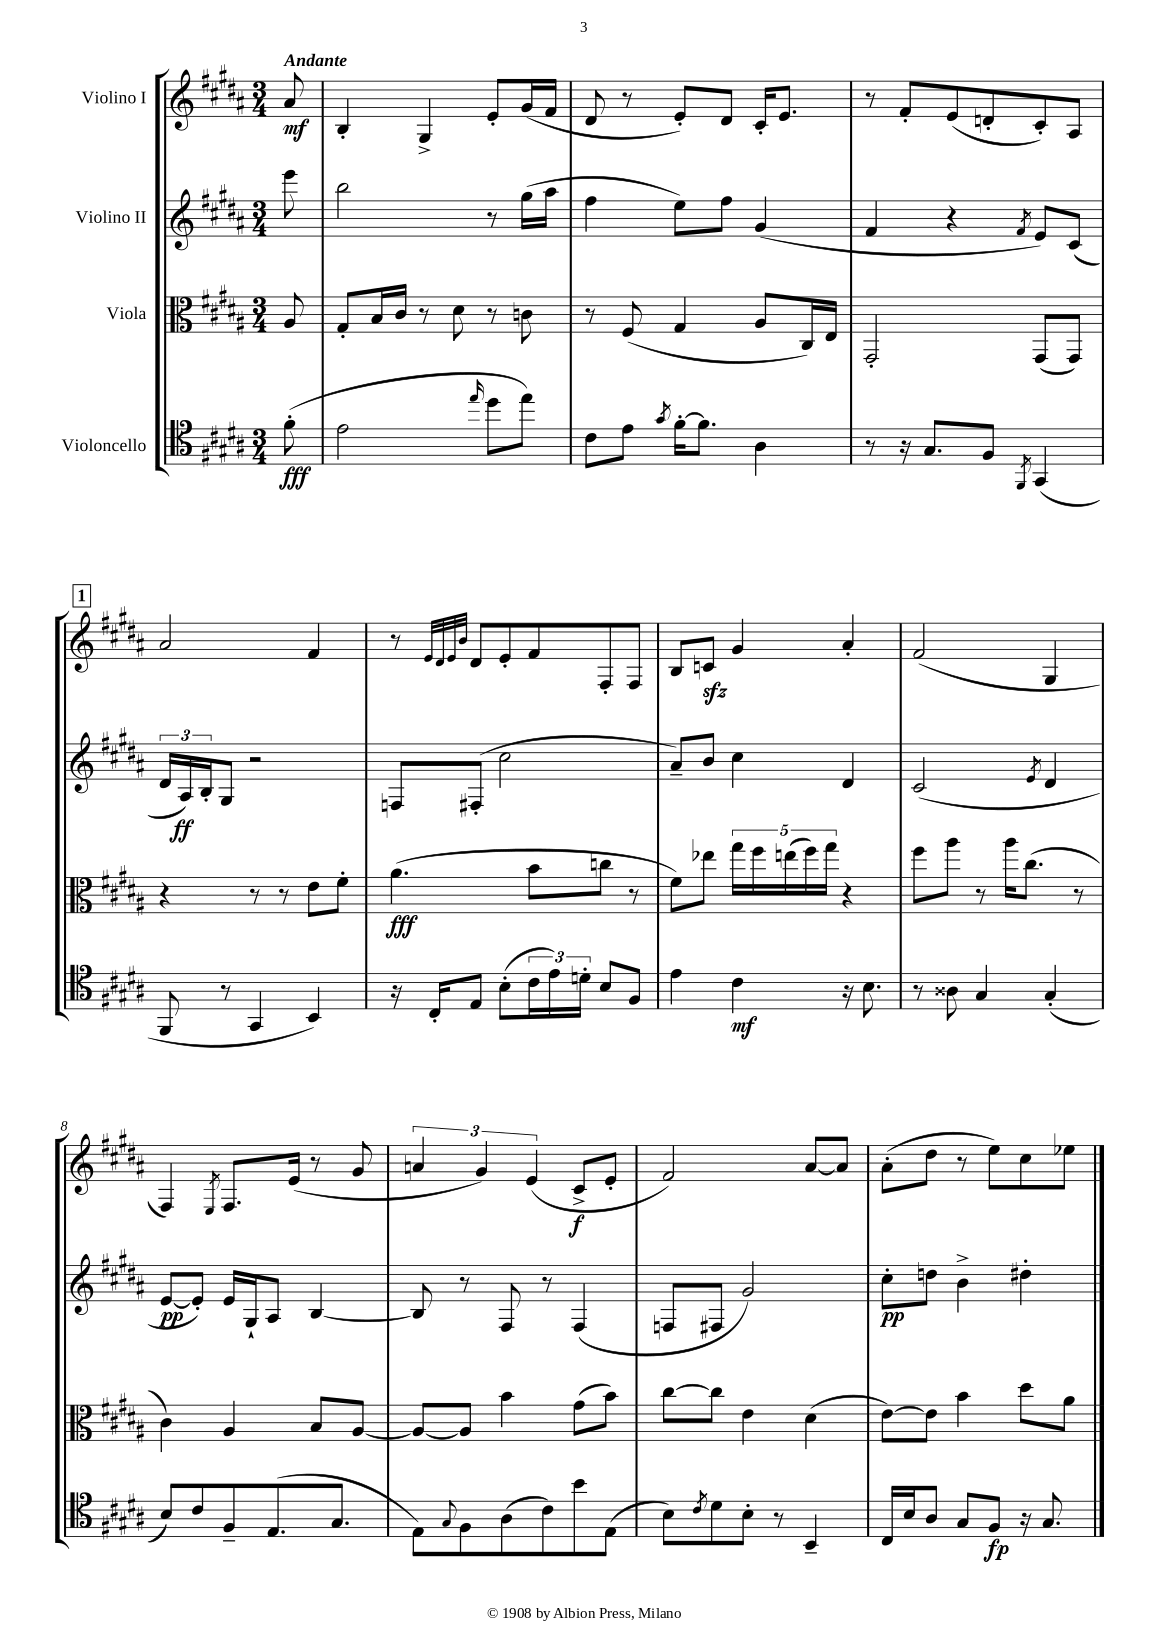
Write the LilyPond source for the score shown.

<<
\new StaffGroup <<
\new Staff = "s0" \with { instrumentName = "Violino I" } {
    \clef treble \key b \major \numericTimeSignature \time 3/4 \partial 8 \tempo "Andante"
    ais'8\mf |
    b4-. gis4-> e'8-. gis'16( fis'16 |
    dis'8 r8 e'8-.) dis'8 cis'16-. e'8. |
    r8 fis'8-. e'8( d'8-. cis'8-.) ais8 |
    \mark \markup { \box "1" } ais'2 fis'4 |
    r8 \grace { e'32 dis'32 e'32 b'32 } dis'8 e'8-. fis'8 fis8-. fis8 |
    b8 c'8\sfz gis'4 ais'4-. |
    fis'2( gis4 |
    fis4) \acciaccatura { e8 } fis8. e'16( r8 gis'8 |
    \tuplet 3/2 { a'4 gis'4) e'4( } cis'8->\f e'8-. |
    fis'2) ais'8~ ais'8 |
    ais'8-.( dis''8 r8 e''8) cis''8 ees''8 \bar "|." |
}
\new Staff = "s1" \with { instrumentName = "Violino II" } {
    \clef treble \key b \major \numericTimeSignature \time 3/4 \partial 8
    e'''8 |
    b''2 r8 gis''16( ais''16 |
    fis''4 e''8) fis''8 gis'4( |
    fis'4 r4 \acciaccatura { fis'8 } e'8) cis'8( |
    \mark \markup { \box "1" } \tuplet 3/2 { dis'16 ais16\ff) b16-. } gis8 r2 |
    f8 fis8-.( cis''2 |
    ais'8--) b'8 cis''4 dis'4 |
    cis'2( \acciaccatura { e'8 } dis'4 |
    e'8~\pp e'8-.) e'16 gis16-! ais8 b4~ |
    b8 r8 fis8 r8 fis4( |
    f8 fis8 gis'2) |
    cis''8-.\pp d''8 b'4-> dis''4-. \bar "|." |
}
\new Staff = "s2" \with { instrumentName = "Viola" } {
    \clef alto \key b \major \numericTimeSignature \time 3/4 \partial 8
    ais8 |
    gis8-. b16 cis'16 r8 dis'8 r8 c'8 |
    r8 fis8( gis4 ais8 cis16) e16 |
    gis,2-. gis,8( gis,8) |
    \mark \markup { \box "1" } r4 r8 r8 e'8 fis'8-. |
    ais'4.\fff( b'8 c''8 r8 |
    fis'8) ees''8 \tuplet 5/4 { gis''16 fis''16 e''16( fis''16) gis''16 } r4 |
    fis''8 ais''8 r8 ais''16 cis''8.( r8 |
    cis'4) ais4 b8 ais8~ |
    ais8~ ais8 b'4 gis'8( b'8) |
    cis''8~ cis''8 e'4 dis'4( |
    e'8~) e'8 b'4 dis''8 ais'8 \bar "|." |
}
\new Staff = "s3" \with { instrumentName = "Violoncello" } {
    \clef tenor \key b \major \numericTimeSignature \time 3/4 \partial 8
    fis'8-.\fff( |
    e'2 \grace { e''16 } dis''8 e''8) |
    cis'8 e'8 \acciaccatura { gis'8 } fis'16~-. fis'8. ais4 |
    r8 r16 gis8. fis8 \acciaccatura { fis,8 } gis,4( |
    \mark \markup { \box "1" } fis,8 r8 gis,4 b,4) |
    r16 cis16-. e8 b8-.( \tuplet 3/2 { cis'16 e'16) d'16-. } b8 fis8 |
    e'4 cis'4\mf r16 b8. |
    r8 aisis8 gis4 gis4-.( |
    b8) cis'8 fis8-- e8.( gis8. |
    e8) \appoggiatura { gis8 } fis8 ais8( cis'8) b'8 e8( |
    b8) \acciaccatura { cis'8 } dis'8 b8-. r8 b,4-- |
    cis16 b16 ais8 gis8 fis8\fp r16 gis8. \bar "|." |
}
>>
>>
